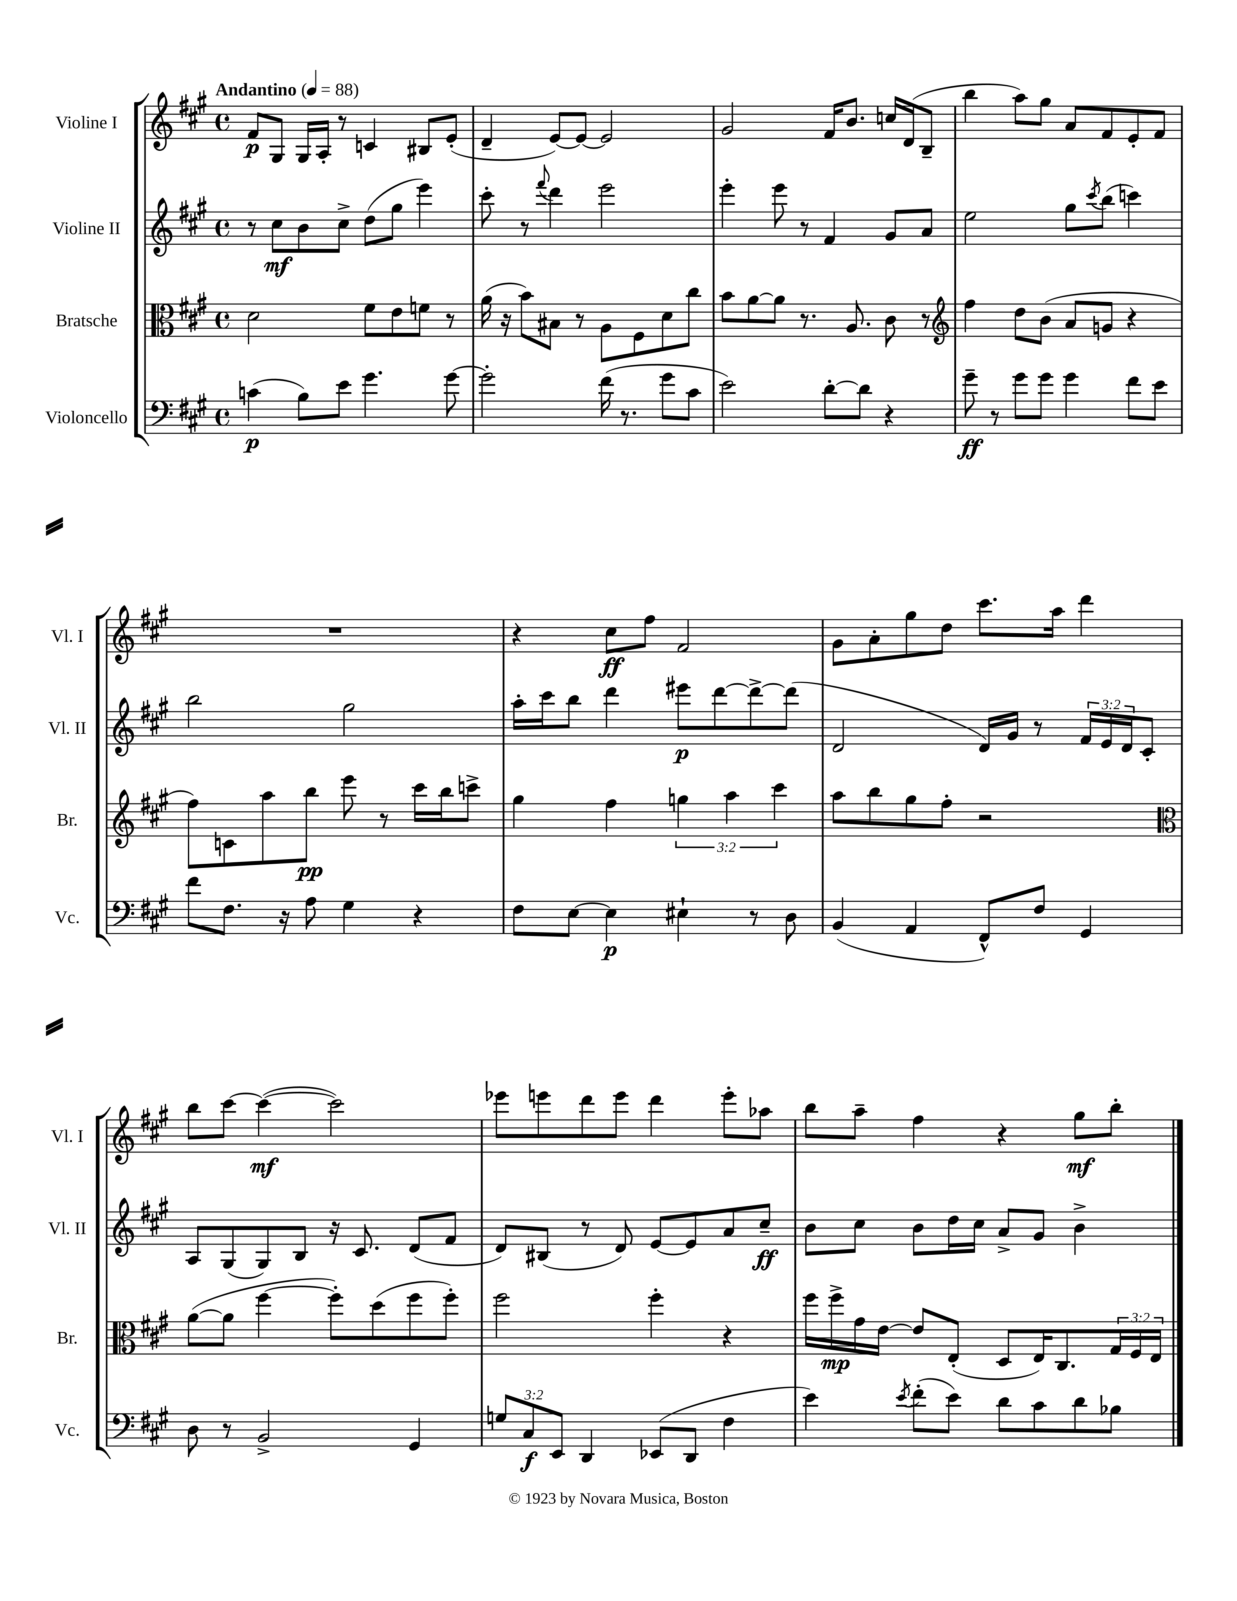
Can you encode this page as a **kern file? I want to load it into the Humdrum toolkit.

**kern	**dynam	**kern	**dynam	**kern	**dynam	**kern	**dynam
*part4	*part4	*part3	*part3	*part2	*part2	*part1	*part1
*staff4	*staff4	*staff3	*staff3	*staff2	*staff2	*staff1	*staff1
*I"Violoncello	*	*I"Bratsche	*	*I"Violine II	*	*I"Violine I	*
*I'Vc.	*	*I'Br.	*	*I'Vl. II	*	*I'Vl. I	*
*clefF4	*	*clefC3	*	*clefG2	*	*clefG2	*
*k[f#c#g#]	*	*k[f#c#g#]	*	*k[f#c#g#]	*	*k[f#c#g#]	*
*M4/4	*	*M4/4	*	*M4/4	*	*M4/4	*
*met(c)	*	*met(c)	*	*met(c)	*	*met(c)	*
*MM88	*	*MM88	*	*MM88	*	*MM88	*
=1	=1	=1	=1	=1	=1	=1	=1
!	!	!	!	!	!	!LO:TX:a:B:t=Andantino	!
(4cn\	p	2d\	.	8r	.	8f#/L	p
.	.	.	.	8cc#\L	mf	8G#/J	.
8B\L)	.	.	.	8b\	.	16G#/LL	.
.	.	.	.	.	.	16A'/JJ	.
8e\J	.	.	.	8cc#^\J	.	8r	.
4.g#\	.	8f#\L	.	(8dd\L	.	4cn/	.
.	.	8e\	.	8gg#\J	.	.	.
.	.	8fn\J	.	4eee\)	.	8B#X/L	.
[8g#\	.	8r	.	.	.	(8e'/J	.
=2	=2	=2	=2	=2	=2	=2	=2
2g#'\]	.	(16a\	.	8ccc#'\	.	4d~/	.
.	.	16r	.	.	.	.	.
.	.	8b\L)	.	8r	.	.	.
.	.	.	.	8qqfff#/	.	.	.
.	.	8B#X\J	.	4ddd\	.	[8e/L)	.
.	.	8r	.	.	.	8e/J_	.
(16f#\	.	8A\L	.	2eee\	.	2e/]	.
8.r	.	.	.	.	.	.	.
.	.	8F#\	.	.	.	.	.
8g#\L	.	8d\	.	.	.	.	.
8c#\J	.	8cc#\J	.	.	.	.	.
=3	=3	=3	=3	=3	=3	=3	=3
2e\)	.	8b\L	.	4eee'\	.	2g#/	.
.	.	[8a\	.	.	.	.	.
.	.	8a\J]	.	8eee\	.	.	.
.	.	8.r	.	8r	.	.	.
[8d'\L	.	.	.	4f#/	.	16f#/KL	.
.	.	8.A/	.	.	.	8.b/J	.
8d\J]	.	.	.	.	.	.	.
4r	.	8c#\	.	8g#/L	.	16ccn/LL	.
.	.	.	.	.	.	(16d/J	.
.	.	8r	.	8a/J	.	8B~/J	.
=4	=4	=4	=4	=4	=4	=4	=4
*	*	*clefG2	*	*	*	*	*
8g#~\	ff	4ff#\	.	2ee\	.	4bb\	.
8r	.	.	.	.	.	.	.
8g#\L	.	8dd\L	.	.	.	8aa\L)	.
8g#\J	.	(8b\J	.	.	.	8gg#\J	.
4g#\	.	8a/L	.	8gg#\L	.	8a/L	.
.	.	.	.	8qccc#/	.	.	.
.	.	8gn/J	.	(8bb\J	.	8f#/	.
8f#\L	.	4r	.	4cccn\)	.	8e'/	.
8e\J	.	.	.	.	.	8f#/J	.
!!LO:LB:g=z
=5	=5	=5	=5	=5	=5	=5	=5
8f#\L	.	8ff#\L)	.	2bb\	.	1r	.
8.F#\J	.	8cn\	.	.	.	.	.
.	.	8aa\	.	.	.	.	.
16r	.	.	.	.	.	.	.
8A\	.	8bb\J	pp	.	.	.	.
4G#\	.	8eee\	.	2gg#\	.	.	.
.	.	8r	.	.	.	.	.
4r	.	16ccc#\LL	.	.	.	.	.
.	.	16bb\J	.	.	.	.	.
.	.	8cccn^\J	.	.	.	.	.
=6	=6	=6	=6	=6	=6	=6	=6
8F#\L	.	4gg#\	.	16aa'\LL	.	4r	.
.	.	.	.	16ccc#\J	.	.	.
[8E\J	.	.	.	8bb\J	.	.	.
4E\]	p	4ff#\	.	4ddd\	.	8cc#\L	ff
.	.	.	.	.	.	8ff#\J	.
4E#X`\	.	6ggn\	.	8eee#X\L	p	2f#/	.
.	.	.	.	[8ddd\	.	.	.
.	.	6aa\	.	.	.	.	.
8r	.	.	.	8ddd^\_	.	.	.
.	.	6ccc#\	.	.	.	.	.
8D\	.	.	.	(8ddd\J]	.	.	.
=7	=7	=7	=7	=7	=7	=7	=7
(4BB/	.	8aa\L	.	2d/	.	8g#\L	.
.	.	8bb\	.	.	.	8a'\	.
4AA/	.	8gg#\	.	.	.	8gg#\	.
.	.	8ff#'\J	.	.	.	8dd\J	.
8FF#^^/L)	.	2r	.	16d/LL)	.	8.ccc#\L	.
.	.	.	.	16g#/JJ	.	.	.
8F#/J	.	.	.	8r	.	.	.
.	.	.	.	.	.	16aa\Jk	.
4GG#/	.	.	.	24f#/LL	.	4ddd\	.
.	.	.	.	24e/	.	.	.
.	.	.	.	24d/J	.	.	.
.	.	.	.	8c#'/J	.	.	.
!!LO:LB:g=z
=8	=8	=8	=8	=8	=8	=8	=8
*	*	*clefC3	*	*	*	*	*
8D\	.	([8a\L	.	8A/L	.	8bb\L	.
8r	.	8a\J]	.	(8G#/	.	[8ccc#\J	.
2BB^/	.	[4ff#\	.	8G#/)	.	(4ccc#\_	mf
.	.	.	.	8B/J	.	.	.
.	.	8ff#'\L])	.	16r	.	2ccc#\])	.
.	.	.	.	8.c#/	.	.	.
.	.	(8dd\	.	.	.	.	.
4GG#/	.	8ff#\	.	(8d/L	.	.	.
.	.	8ff#'\J)	.	8f#/J	.	.	.
=9	=9	=9	=9	=9	=9	=9	=9
12Gn/L	.	2ff#\	.	8d/L)	.	8eee-X\L	.
12C#/	f	.	.	.	.	.	.
.	.	.	.	(8B#X/J	.	8eeen\	.
12EE/J	.	.	.	.	.	.	.
4DD/	.	.	.	8r	.	8ddd\	.
.	.	.	.	8d/)	.	8eee\J	.
(8EE-X/L	.	4ff#'\	.	[8e/L	.	4ddd\	.
8DD/J	.	.	.	8e/]	.	.	.
4F#\	.	4r	.	8a/	.	8eee'\L	.
.	.	.	.	8cc#~/J	ff	8aa-X\J	.
=10	=10	=10	=10	=10	=10	=10	=10
4e\)	.	16ff#\LL	.	8b\L	.	8bb\L	.
.	.	16ff#^\	mp	.	.	.	.
.	.	16g#\	.	8cc#\J	.	8aa~\J	.
.	.	[16e\JJ	.	.	.	.	.
8qe/	.	.	.	.	.	.	.
(8f#'\L	.	8e/L]	.	8b\L	.	4ff#\	.
8e\J)	.	(8E'/J	.	16dd\L	.	.	.
.	.	.	.	16cc#\JJ	.	.	.
8d\L	.	8D/L	.	8a^/L	.	4r	.
8c#\	.	16E/K)	.	8g#/J	.	.	.
.	.	8.C#/	.	.	.	.	.
8d\	.	.	.	4b^\	.	8gg#\L	mf
8B-X\J	.	24G#/L	.	.	.	8bb'\J	.
.	.	24F#/	.	.	.	.	.
.	.	24E/JJ	.	.	.	.	.
==	==	==	==	==	==	==	==
*-	*-	*-	*-	*-	*-	*-	*-
